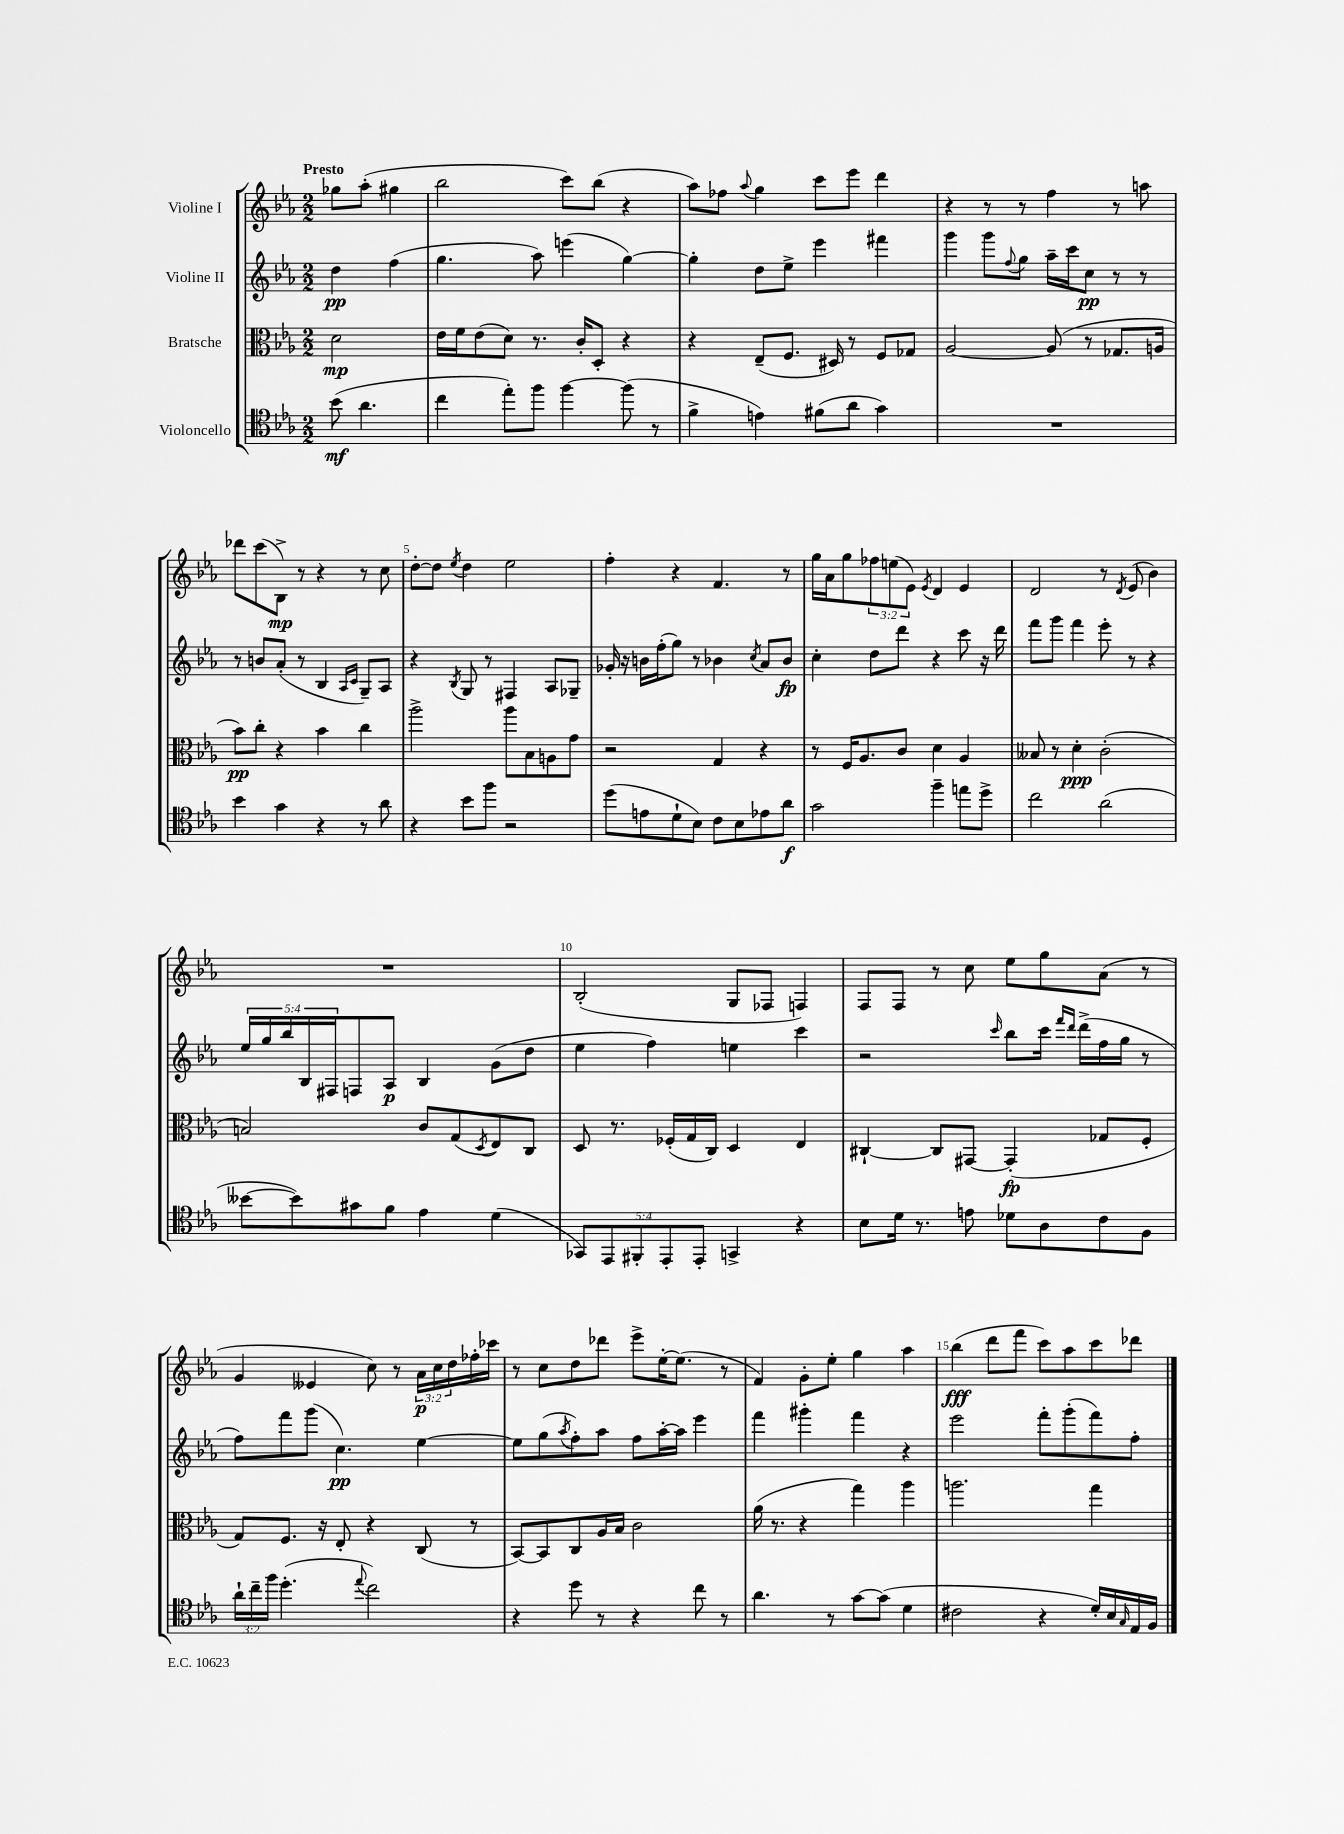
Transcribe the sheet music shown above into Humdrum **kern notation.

**kern	**kern	**kern	**kern
*staff4	*staff3	*staff2	*staff1
*clefC4	*clefC3	*clefG2	*clefG2
*k[b-e-a-]	*k[b-e-a-]	*k[b-e-a-]	*k[b-e-a-]
*M2/2	*M2/2	*M2/2	*M2/2
(8b-\	2d\	4dd\	8gg-\L
4.a-\	.	.	(8aa-'\J
.	.	(4ff\	4gg#\
=	=	=	=
4cc\	16e-\LL	4.gg\	2bb-\
.	16f\J	.	.
.	(8e-\	.	.
8ee-'\L)	8d\J)	.	.
8ff\J	8.r	8aa-\)	.
[4ff\	.	(4eee\	8ccc\L)
.	16c'/LK	.	.
.	8D'/J	.	(8bb-\J
(8ff\]	4r	[4gg\)	4r
8r	.	.	.
=	=	=	=
4f^\	4r	4gg'\]	8aa-\L)
.	.	.	8ff-\J
.	.	.	8qqaa-/
4e\)	(8E-~/L	8dd\L	4gg\
.	8.F/J	8ee-^\J	.
(8f#\L	.	4eee-\	8ccc\L
.	16D#/)	.	.
8a-\J	8r	.	8eee-\J
4g\)	8F/L	4fff#\	4ddd\
.	8G-/J	.	.
=	=	=	=
1r	[2A-/	4ggg\	4r
.	.	8ggg\L	8r
.	.	8qqff/	.
.	.	8gg\J	8r
.	(8A-/]	16aa-~\LL	4ff\
.	.	16ccc\J	.
.	8r	8cc\J	.
.	8.G-/L	8r	8r
.	.	8r	8aa\
.	16A/Jk	.	.
=	=	=	=
4b-\	8b-\L)	8r	8ddd-\L
.	8cc'\J	8b/L	(8ccc\
4g\	4r	(8a-'/J	8B-^\J)
.	.	8r	8r
4r	4b-\	4B-/	4r
.	.	16qqA-/LL	.
.	.	16qqc/JJ	.
8r	4cc\	8G~/L)	8r
8a-\	.	8A-/J	8cc\
=	=	=	=
4r	2aa-^\	4r	[8dd'\L
.	.	.	8dd\]J
.	.	8qB-/	8qee-/
8b-\L	.	8G/	4dd\
8ff\J	.	8r	.
2r	8aa-\L	4F#/	2ee-\
.	8B-\	.	.
.	8A\	8A-/L	.
.	8g\J	8G-~/J	.
=	=	=	=
(8dd\L	2r	16g-'/	4ff'\
.	.	16r	.
8e\	.	16b\LL	.
.	.	(16ff'\J	.
8d`\	.	8gg\J)	4r
8B-\J)	.	8r	.
8c\L	4G/	4b-\	4.f/
8B-\	.	.	.
.	.	8qcc/	.
8e-\	4r	8a-/L	.
8a-\J	.	8b-/J	8r
=	=	=	=
2g\	8r	4cc'\	16gg\LL
.	.	.	16a-\J
.	16F/LK	.	8gg\
.	8.A-/	.	.
.	.	8dd\L	12ff-\
.	.	.	(12ee\
.	8c/J	8ddd\J	.
.	.	.	12e-\J)
.	.	.	8qe-/
4ff~\	4d\	4r	4d/
8ee\L	4A-/	8ccc\	4e-/
8dd^\J	.	16r	.
.	.	16ddd\	.
=	=	=	=
2cc\	8B--/	8fff\L	2d/
.	8r	8ggg\J	.
.	4d'\	4fff\	.
(2a-\	(2c'\	8eee-'\	8r
.	.	.	8qd/
.	.	8r	(8e-/
.	.	4r	4b-\)
=	=	=	=
[8b--\L	2B/)	20ee-/LL	1r
.	.	20gg/	.
.	.	20bb-/	.
8b--\])	.	.	.
.	.	20B-/	.
.	.	20F#/J	.
8g#\	.	8F/	.
8f\J	.	8A-/J	.
4e-\	8c/L	4B-/	.
.	(8G/	.	.
.	8qD/	.	.
(4d\	8E-/)	(8g\L	.
.	8C/J	8dd\J	.
=	=	=	=
10GG-/L)	8D/	4ee-\	(2B-'/
10EE-/	.	.	.
.	8.r	.	.
10FF#'/	.	.	.
.	.	4ff\)	.
10EE-'/	.	.	.
.	(16F-'/LL	.	.
.	16G/	.	.
10EE-'/J	.	.	.
.	16C/JJ)	.	.
4GG^/	4D/	4ee\	8G/L
.	.	.	8F-/J
4r	4E-/	4ccc\	4F/)
=	=	=	=
8B-\L	[4C#`/	2r	8F/L
16d\Jk	.	.	8F/J
8.r	.	.	.
.	8C#/]L	.	8r
8e\	[8GG#/J	.	8cc\
.	.	16qqccc/	.
8d-\L	(4GG#'/]	8bb-\L	8ee-\L
8A-\	.	16ccc\Jk	8gg\
.	.	16qqfff/LL	.
.	.	16qqddd/JJ	.
.	.	(16ddd^\LL	.
8c\	8G-/L	16ff\	(8a-\J
.	.	16gg\JJ	.
8F\J	8F'/J	8r	8r
=	=	=	=
24a-`\LL	8G/L)	8ff\L)	4g/
24cc~\	.	.	.
24ff\JJ	.	.	.
(4.dd'\	8.F/J	8fff\	.
.	.	(8ggg\J	4e--/
.	16r	.	.
.	8E-'/	4.cc\)	.
8qqee-/	.	.	.
2cc\)	4r	.	8cc\)
.	.	.	8r
.	(8C/	[4ee-\	24a-\LL
.	.	.	24cc\
.	.	.	24dd\
.	8r	.	16ff-'\
.	.	.	16ccc-\JJ
=	=	=	=
4r	[8BB-/L)	8ee-\]L	8r
.	8BB-/]	(8gg\	8cc\L
.	.	8qaa-/	.
8dd\	8C/	8ff'\)	8dd\
8r	16A-/L	8aa-\J	8ddd-\J
.	16B-/JJ	.	.
4r	2c\	8ff\L	8eee-^\L
.	.	[16aa-'\L	[16ee-'\K
.	.	16aa-\]JJ	(8.ee-\]J
8cc\	.	4eee-\	.
8r	.	.	8r
=	=	=	=
4.a-\	(16a-\	4fff\	4f/)
.	8.r	.	.
.	4r	4ggg#'\	8g'\L
8r	.	.	8ee-'\J
[8g\L	4gg\)	4fff\	4gg\
(8g\]J	.	.	.
4d\	4aa-\	4r	4aa-\
=	=	=	=
2c#\	2.aa\	2eee-\	(4bb-\
.	.	.	8ddd\L
.	.	.	8fff\J
4r	.	8fff'\L	8ccc\L)
.	.	(8ggg'\	8aa-\
16d'/LL)	4gg\	8fff\)	8ccc\
16B-/	.	.	.
16qqG/	.	.	.
16E-/	.	8ff'\J	8ddd-\J
16F/JJ	.	.	.
==	==	==	==
*-	*-	*-	*-
